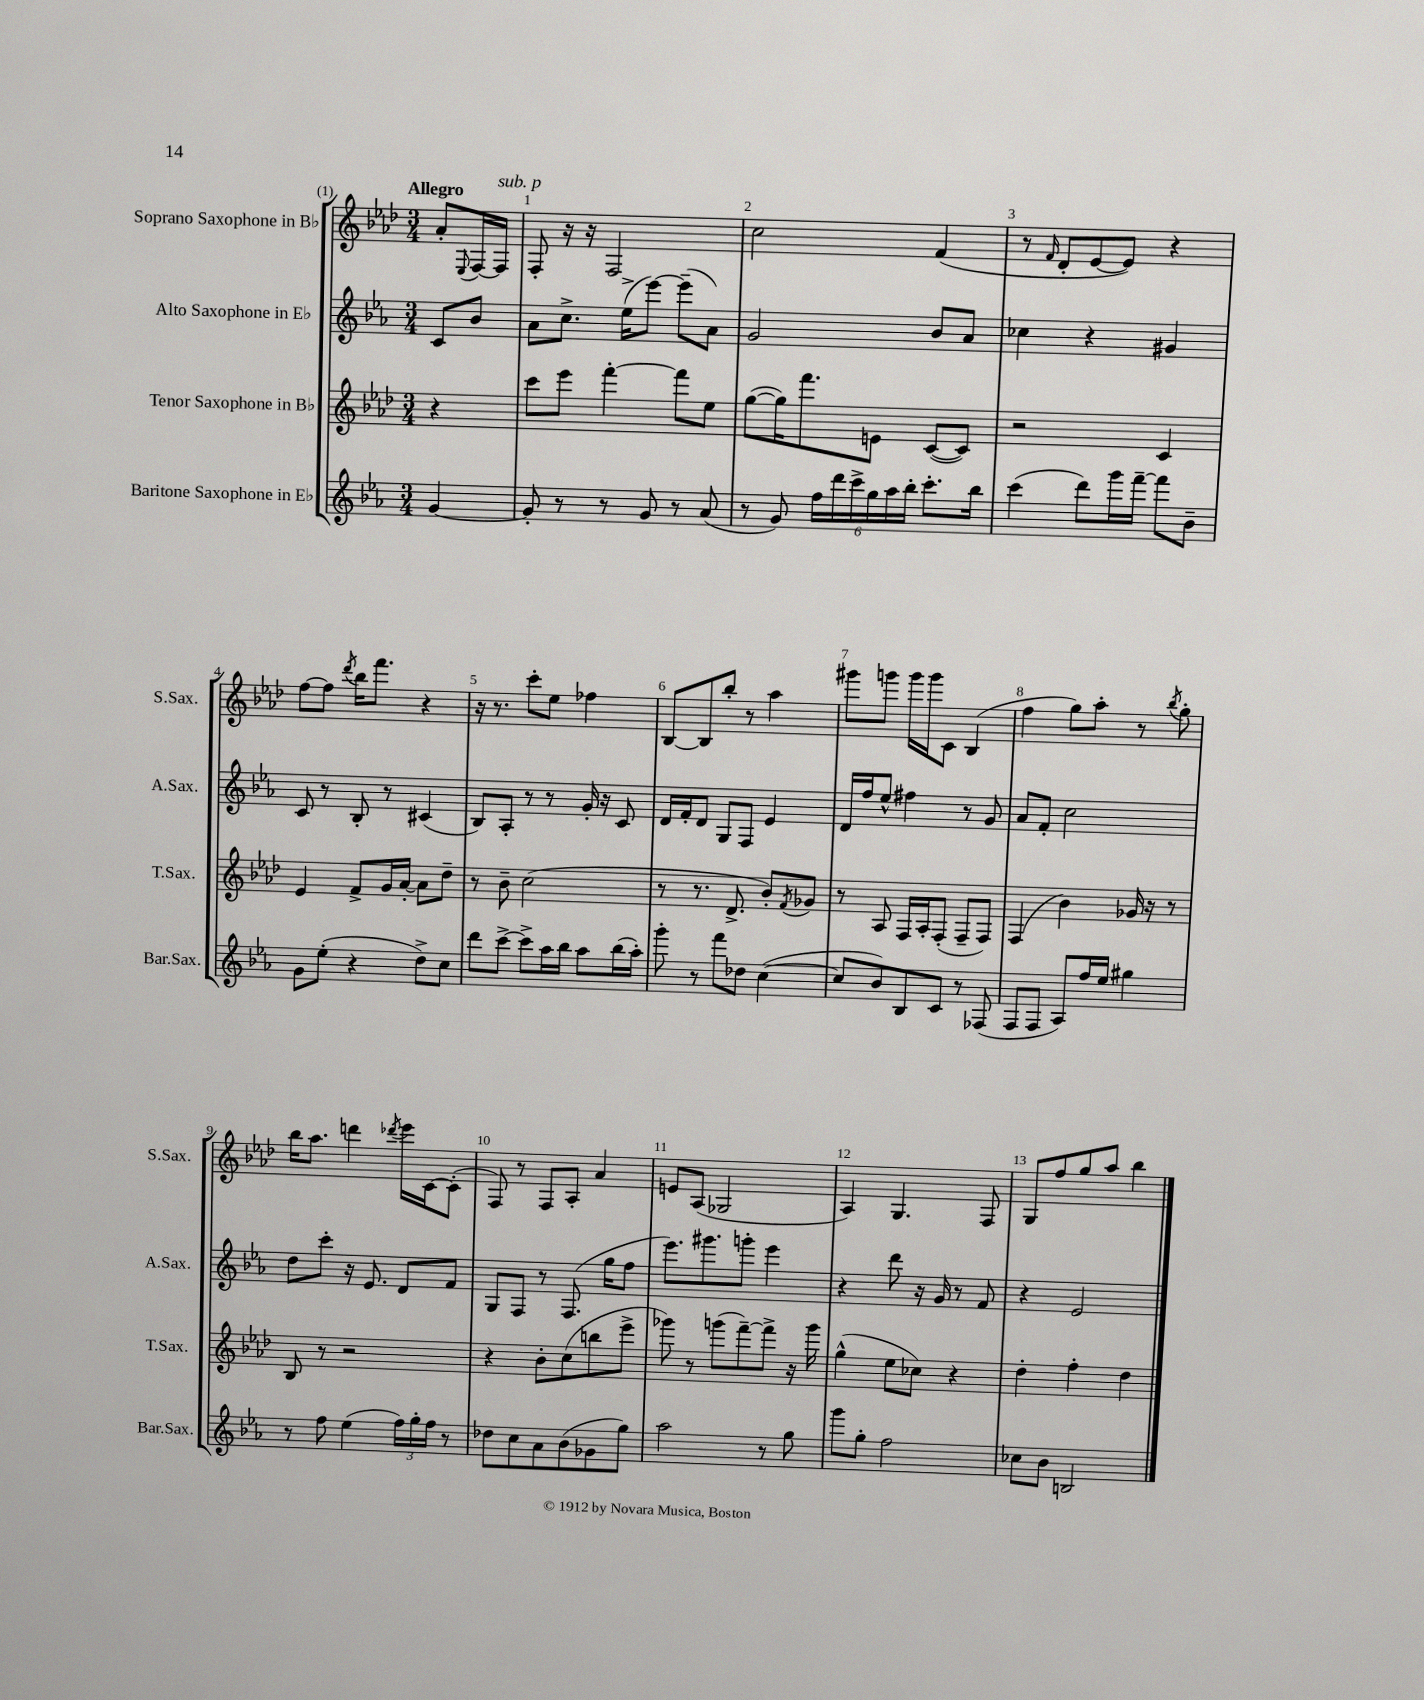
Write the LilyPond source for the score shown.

<<
\new StaffGroup <<
\new Staff = "s0" \with { instrumentName = "Soprano Saxophone in Bb" shortInstrumentName = "S.Sax." } {
    \clef treble \key aes \major \numericTimeSignature \time 3/4 \partial 4 \tempo "Allegro"
    aes'8-. \appoggiatura { ees8 } f16~ f16^\markup { \italic "sub. p" } |
    f8-. r16 r16 f2 |
    c''2 f'4( |
    r8 \grace { f'16 } des'8-. ees'8~ ees'8) r4 |
    f''8~ f''8 \acciaccatura { des'''8 } bes''16 f'''8. r4 |
    r16 r8. c'''8-. ees''8 fes''4 |
    bes8~ bes8 bes''8-. r8 aes''4 |
    gis'''8 g'''8 g'''16 g'''16 c'8 bes4( |
    f''4 g''8) aes''8-. r8 \acciaccatura { bes''8 } g''8-. |
    bes''16 aes''8. d'''4 \acciaccatura { des'''8 } ees'''16 c'16~ c'8-.( |
    f8) r8 f8 aes8-. aes'4 |
    e'8 aes8( ges2 |
    aes4) g4. f8 |
    g8 f''8 g''8 aes''8 bes''4 \bar "|." |
}
\new Staff = "s1" \with { instrumentName = "Alto Saxophone in Eb" shortInstrumentName = "A.Sax." } {
    \clef treble \key ees \major \numericTimeSignature \time 3/4 \partial 4
    c'8 bes'8 |
    aes'8 c''8.-> ees''16->( ees'''8~) ees'''8--( aes'8) |
    g'2 bes'8 aes'8 |
    ces''4 r4 gis'4 |
    c'8 r8 bes8-. r8 cis'4( |
    bes8) aes8-. r8 r8 g'16-. r16 c'8 |
    d'16 f'16-. d'8 g8 f8 ees'4 |
    d'16 f''16 ees''8-^ fis''4 r8 g'8 |
    aes'8 f'8-. c''2 |
    d''8 c'''8-. r16 ees'8. d'8 f'8 |
    g8 f8 r8 f8.( g''16 f''8 |
    ees'''8.) gis'''8. g'''8-. ees'''4 |
    r4 d'''8 r16 g'16 r8 f'8 |
    r4 ees'2 \bar "|." |
}
\new Staff = "s2" \with { instrumentName = "Tenor Saxophone in Bb" shortInstrumentName = "T.Sax." } {
    \clef treble \key aes \major \numericTimeSignature \time 3/4 \partial 4
    r4 |
    c'''8 ees'''8 f'''4~-. f'''8 ees''8 |
    g''8~( g''16) f'''8. e'8 c'8~( c'8) |
    r2 c'4 |
    ees'4 f'8-> g'16 aes'16~-. aes'8 des''8-- |
    r8 bes'8-- c''2( |
    r8 r8. des'8.-> bes'8-.) \acciaccatura { f'8 } ges'8 |
    r8 aes8 f16 aes16-. f8-.( f8-- f8) |
    f4( bes'4) ges'16 r16 r8 |
    bes8 r8 r2 |
    r4 bes'8-. c''8( b''8 ees'''8-> |
    ges'''8) r8 g'''8( f'''8~--) f'''8-> r16 g'''16 |
    g''4-^( ees''8 ces''8) r4 |
    des''4-. f''4-. des''4 \bar "|." |
}
\new Staff = "s3" \with { instrumentName = "Baritone Saxophone in Eb" shortInstrumentName = "Bar.Sax." } {
    \clef treble \key ees \major \numericTimeSignature \time 3/4 \partial 4
    g'4~ |
    g'8-. r8 r8 g'8 r8 aes'8( |
    r8 g'8) \tuplet 6/4 { f''16 d'''16 c'''16-> g''16 aes''16 bes''16-. } c'''8.-. bes''16 |
    c'''4( d'''8) g'''16 f'''16~-- f'''8 bes'8-- |
    g'8 ees''8-.( r4 d''8->) c''8 |
    d'''8 c'''8~-> c'''8-> aes''16 bes''16 aes''8 bes''16( aes''16-.) |
    g'''8-. r8 f'''8 des''8 c''4~( |
    c''8 bes'8) bes8 c'8 r8 fes8( |
    f8 f8 aes8) f''16 ees''16 gis''4 |
    r8 f''8 ees''4( \tuplet 3/2 { f''16) g''16-. f''16 } r8 |
    des''8 c''8 aes'8 bes'8( ges'8 g''8) |
    aes''2 r8 g''8 |
    g'''8 g''8-. f''2 |
    ces''8 bes'8 b2 \bar "|." |
}
>>
>>
\layout { \context { \Score \override BarNumber.break-visibility = ##(#f #t #t) barNumberVisibility = #all-bar-numbers-visible } }
